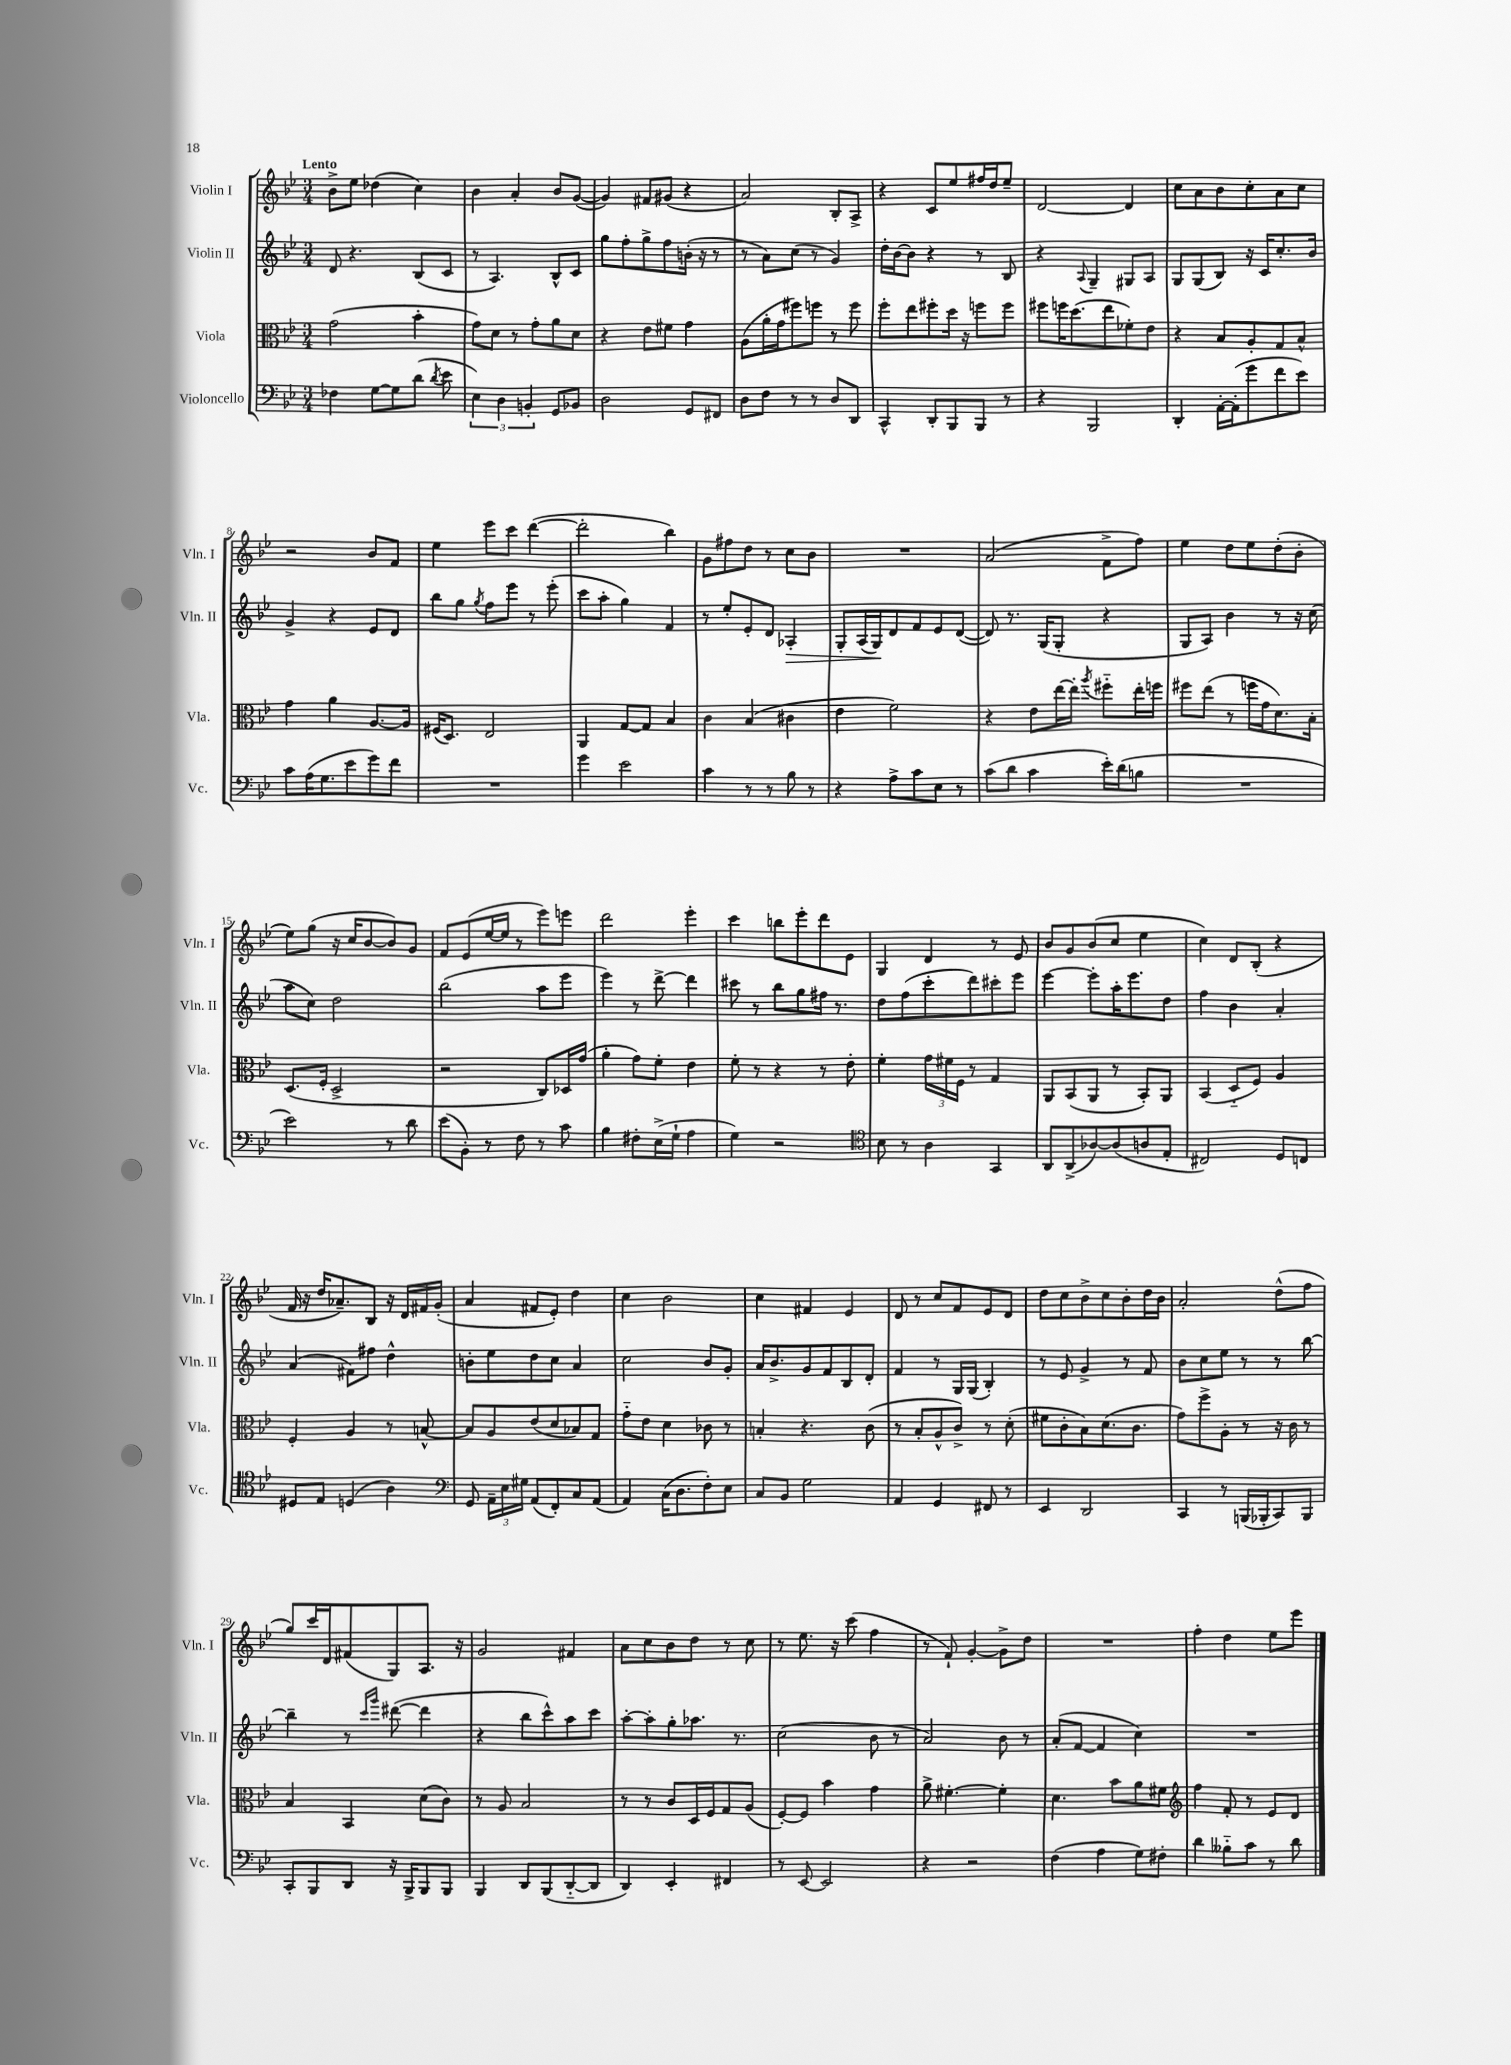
<<
\new StaffGroup <<
\new Staff = "s0" \with { instrumentName = "Violin I" shortInstrumentName = "Vln. I" } {
    \clef treble \key bes \major \numericTimeSignature \time 3/4 \tempo "Lento"
    \autoBeamOff bes'8[-> ees''8] des''4( c''4) |
    bes'4 a'4-. bes'8[ g'8]~( |
    g'4) fis'8[ gis'8]( r4 |
    a'2) bes8[-. a8]-> |
    r4 c'8[ ees''8 fis''16 d''16 ees''8]-- |
    d'2~ d'4 |
    c''8[ a'8 bes'8 c''8-. a'8 c''8] |
    r2 bes'8[ f'8] |
    ees''4 ees'''8[ c'''8] d'''4~( |
    d'''2-. bes''4) |
    g'8[ fis''8 d''8] r8 c''8[ bes'8] |
    R2. |
    a'2( f'8[-> f''8]) |
    ees''4 d''8[ ees''8 d''8-.( bes'8]-. |
    ees''8[) g''8]( r16 c''16[ bes'8~ bes'8) g'8] |
    f'8[ ees'8( ees''16~ ees''16] r8 ees'''8[) e'''8] |
    d'''2 ees'''4-. |
    c'''4 b''8[ ees'''8-. d'''8 ees'8] |
    g4 d'4 r8 ees'8 |
    bes'8[ g'8 bes'8( c''8] ees''4 |
    c''4) d'8[ bes8]-.( r4 |
    f'16 r16 d''16[ aes'8.--) bes8] r16 d'16[ fis'16 g'16]-.( |
    a'4 fis'8[ ees'8]-.) d''4 |
    c''4 bes'2 |
    c''4 fis'4 ees'4 |
    d'8 r8 c''8[ f'8 ees'8 d'8] |
    d''8[ c''8 bes'8-> c''8 bes'8-. d''16 bes'16] |
    a'2-. d''8[-^( f''8] |
    g''8[) c'''16 d'16 fis'8( g8) a8.] r16 |
    g'2 fis'4 |
    a'8[ c''8 bes'8 d''8] r8 c''8 |
    r8 ees''8. r16 c'''8( f''4 |
    r8 f'8-!) g'4~-. g'8[-> d''8] |
    R2. |
    f''4-. d''4 ees''8[ ees'''8] \bar "|." |
}
\new Staff = "s1" \with { instrumentName = "Violin II" shortInstrumentName = "Vln. II" } {
    \clef treble \key bes \major \numericTimeSignature \time 3/4
    \autoBeamOff d'8 r4. bes8[( c'8] |
    r8 a4.) bes8[-^ c'8] |
    g''8[ f''8-. g''8-> f''8 b'16]-.( r16 r8 |
    r8 a'8[) c''8]( r8 g'4) |
    d''16[-. bes'16~ bes'8] r4 r8 bes8 |
    r4 \appoggiatura { a8 } g4-- gis8[ a8] |
    g8[ g8( bes8]) r16 c'16[ c''8.-. bes'16] |
    g'4-> r4 ees'8[ d'8] |
    bes''8[ g''8] \acciaccatura { g''8 } f''8[ ees'''8] r8 ees'''8-.( |
    c'''8[ a''8]-. g''4) f'4 |
    r8 ees''8[-. ees'8-. d'8] aes4-.\> |
    g8[-. a16( g16\!) d'8 f'8 ees'8 d'8]~( |
    d'8) r8. g16[( g8]-. r4 |
    g8[ a8]) bes'4 r8 r16 c''16( |
    a''8[ c''8]) d''2 |
    bes''2( a''8[ ees'''8] |
    ees'''4) r8 d'''8~-> d'''4 |
    cis'''8 r8 bes''8[ g''8 fis''16] r8. |
    d''8[ f''8( c'''8-. d'''8) cis'''8-. ees'''8] |
    ees'''4~ ees'''8[-. a''16-. ees'''8. d''8] |
    f''4 bes'4 a'4-. |
    a'4( fis'8[) fis''8] d''4-^ |
    b'8[-. ees''8 d''8 c''8] a'4 |
    c''2 bes'8[ g'8]-. |
    a'16[ bes'8.-> g'8 f'8 bes8 d'8]-. |
    f'4 r8 g16[ g16]( bes4-.) |
    r8 ees'8 g'4-> r8 f'8 |
    bes'8[ c''8 ees''8] r8 r8 bes''8~ |
    bes''4-- r8 \grace { c'''16[ g'''16] } dis'''8~( dis'''4 |
    r4 bes''8[ c'''8-^) a''8 c'''8] |
    a''8[~-. a''8-. g''8-. aes''8.] r8. |
    c''2( bes'8 r8 |
    a'2) bes'8 r8 |
    a'8[-.( f'8]~ f'4 c''4) |
    R2. \bar "|." |
}
\new Staff = "s2" \with { instrumentName = "Viola" shortInstrumentName = "Vla." } {
    \clef alto \key bes \major \numericTimeSignature \time 3/4
    \autoBeamOff g'2( bes'4-. |
    g'8[) d'8] r8 g'8[-. a'8 d'8] |
    r4 ees'8[ fis'8] g'4 |
    a8[( a'16-. g'16 fis''8) f''8] r8 f''8 |
    f''8[-. ees''8 fis''8-. d''16] r16 f''8[ f''8] |
    fis''8[ f''16 d''8.( ees''8 fes'8-.) ees'8] |
    r4 bes8[ a8-. g8 bes8]-^ |
    g'4 a'4 a8.[~ a16] |
    fis16[( d8.]) ees2 |
    a,4 g8[~ g8] bes4 |
    c'4 bes4( cis'4 |
    ees'4 f'2) |
    r4 ees'8[ ees''16~ ees''16]-. \acciaccatura { a''8 } fis''8[-_ ees''16-. f''16] |
    fis''8[ ees''8]( r8 f''16[ g'16 d'8.) bes16]-. |
    d8.[( f16]-. d2-> |
    r2 c8[) des16 g'16]( |
    a'4-. g'8[) f'8]-. ees'4 |
    f'8-. r8 r4 r8 ees'8-. |
    f'4-. \tuplet 3/2 { g'16[ fis'16 f16] } r8 g4 |
    a,8[ bes,8( a,8] r8 bes,8[-.) a,8] |
    bes,4( d8[-_ f8]) a4 |
    f4-. a4 r8 b8~-^ |
    b8[ a8 ees'8( d'8 bes8) g8] |
    g'8[-_ ees'8] d'4 ces'8 r8 |
    b4-. r4. c'8( |
    r8 bes8[-. a8-^ c'8]->) r8 d'8-.( |
    fis'8[ c'8-. bes8) d'8.( c'8.] |
    g'8[) f''8-> a8]-. r8 r16 c'16 r8 |
    bes4 bes,4 d'8[( c'8]) |
    r8 a8 bes2 |
    r8 r8 c'8[ d16 f16 g8 a8]( |
    f8[~-.) f8] bes'4 g'4 |
    a'8-> fis'4.~-. fis'4-. |
    d'4. bes'8[ a'8 fis'8] |
    \clef treble f''4 f'8-. r8 ees'8[ d'8] \bar "|." |
}
\new Staff = "s3" \with { instrumentName = "Violoncello" shortInstrumentName = "Vc." } {
    \clef bass \key bes \major \numericTimeSignature \time 3/4
    \autoBeamOff fes4 g8[~ g8 d'8]( \acciaccatura { d'8 } ees'8 |
    \tuplet 3/2 { ees4) d4 b,4-. } g,8[ bes,8] |
    d2 g,8[ fis,8] |
    d8[ f8] r8 r8 d8[ d,8] |
    c,4-^ d,8[-. bes,,8 bes,,8] r8 |
    r4 bes,,2 |
    d,4-. a,16[~-. a,16-.( g'8 f'8 ees'8]) |
    c'8[ a16( g8. ees'8 g'8) f'8] |
    R2. |
    g'4 ees'2 |
    c'4 r8 r8 bes8 r8 |
    r4 a8[-> c'8 ees8] r8 |
    c'8[( d'8] c'4 ees'16[-.) d'16( b8] |
    R2. |
    ees'2) r8 d'8 |
    ees'8[( bes,8]-.) r8 f8 r8 c'8 |
    bes4 fis8[-. ees16->( g16]-! a4 |
    g4) r2 |
    \clef tenor bes8 r8 a4 g,4 |
    a,8[ a,8->( aes8~) aes8( a8 ees8]-. |
    cis2) d8[ c8] |
    dis8[ ees8] d4( a4) |
    \clef bass g,8 \tuplet 3/2 { a,16[-- ees16 gis16] } a,8[( f,8-.) c8 a,8]( |
    a,4) c16[( d8. f8-.) ees8] |
    c8[ bes,8] g2 |
    a,4 g,4 fis,8 r8 |
    ees,4 d,2 |
    c,4 r8 b,,16[( bes,,16-. c,8) bes,,8] |
    c,8[-. bes,,8 d,8] r16 bes,,16[-> bes,,8 bes,,8] |
    bes,,4 d,8[ bes,,8( d,8~-_ d,8] |
    d,4) ees,4-. fis,4 |
    r8 ees,8~ ees,2 |
    r4 r2 |
    f4( a4 g8[) fis8]-. |
    d'4 beses8[-_ c'8] r8 d'8 \bar "|." |
}
>>
>>
